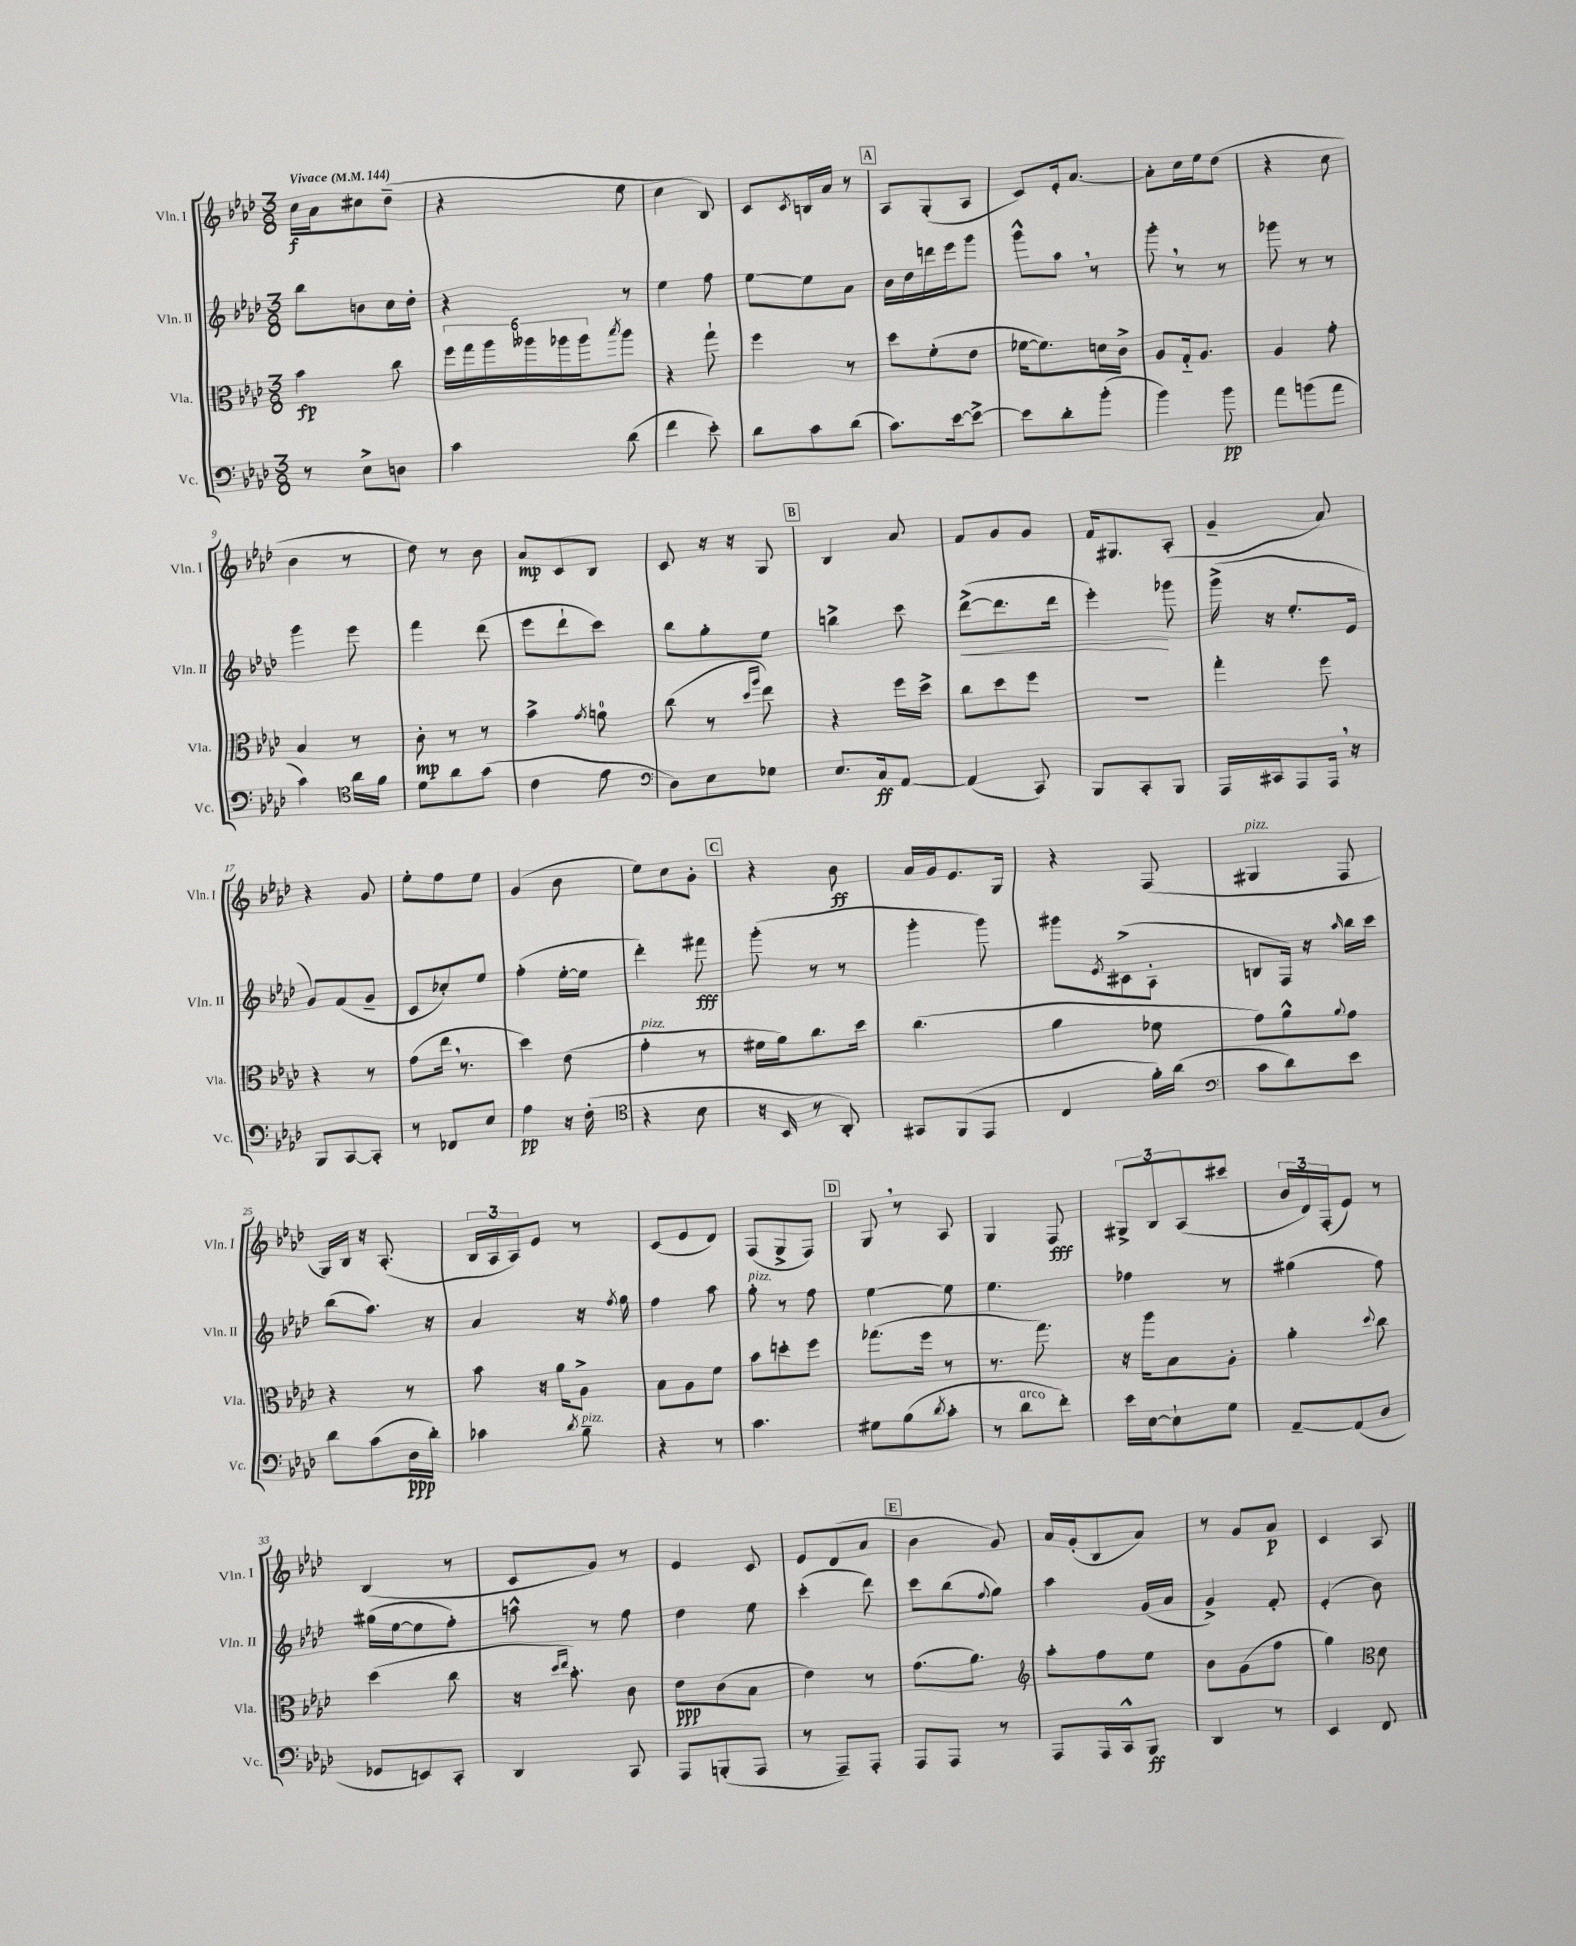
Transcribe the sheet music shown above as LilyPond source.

<<
\new StaffGroup <<
\new Staff = "s0" \with { instrumentName = "Vln. I" shortInstrumentName = "Vln. I" } {
    \clef treble \key aes \major \numericTimeSignature \time 3/8 \tempo "Vivace" 4 = 144
    c''16\f aes'16 cis''8 des''8--( |
    r4 ees''8 |
    c''4 bes8) |
    c'8 \acciaccatura { c'8 } b16 aes'16 r8 |
    \mark \markup { \box "A" } aes8 g8-.( aes8 |
    c'8) ees'16-. aes'8.~ |
    aes'8-. c''16 ees''16 des''8( |
    r4 c''8 |
    bes'4 r8 |
    des''8) r8 bes'8 |
    aes'8\mp c'8 bes8 |
    c'8 r16 r16 g8 |
    \mark \markup { \box "B" } bes4 aes'8 |
    f'8 g'8 g'8 |
    f'16 gis8. aes8-.( |
    g'4-- aes'8) |
    r4 g'8 |
    ees''8-. f''8 ees''8 |
    g'4( bes'8 |
    ees''8) c''8 g'8-. |
    \mark \markup { \box "C" } r4 bes'8\ff |
    aes'16 g'16 ees'8. g16 |
    r4 f8( |
    gis4^\markup { \italic "pizz." } f8 |
    g16) bes16 r16 aes8.-.( |
    \tuplet 3/2 { bes16 aes16 aes16) } ees'8 r8 |
    c'8( ees'8 des'8) |
    f8( g8-> f8) |
    \mark \markup { \box "D" } g8 \breathe r8 aes8 |
    g4 f8\fff |
    \tuplet 3/2 { gis8-> bes8 aes8( } cis'''8 |
    \tuplet 3/2 { bes'16 des'16) f16-.( } ees'8) r8 |
    bes4( r8 |
    c'8 g'8) r8 |
    ees'4 c'8 |
    ees'8 des'8( aes'8 |
    \mark \markup { \box "E" } bes'4 g'8) |
    aes'16 g'16-.( bes8 aes'8) |
    r8 g'8 aes'8\p |
    c'4 aes8 \bar "|." |
}
\new Staff = "s1" \with { instrumentName = "Vln. II" shortInstrumentName = "Vln. II" } {
    \clef treble \key aes \major \numericTimeSignature \time 3/8
    bes''8 b'8 c''16 des''16-. |
    r4 r8 |
    ees''4 f''8 |
    ees''8~ ees''8 aes'8 |
    \mark \markup { \box "A" } bes'16 des''16 d'''16 ees'''16 g'''8 |
    g'''8-^ aes''8 \breathe r8 |
    g'''8-. \breathe r8 r8 |
    ges'''8 r8 r8 |
    g'''4 ees'''8 |
    f'''4 des'''8( |
    ees'''8 des'''8-! c'''8) |
    bes''8 g''8-. ees''8 |
    \mark \markup { \box "B" } b''4-> c'''8 |
    des'''8~->\<( des'''8. des'''16 |
    ees'''4-.\!) ges'''8 |
    g'''16->( r16 ees''8.-. ees'16 |
    g'8) f'8( g'8-- |
    c'8 ces''8-.) ees''8 |
    f''4-.( ees''16~-. ees''16 |
    des'''4-.) fis'''8\fff |
    \mark \markup { \box "C" } g'''8-.( r8 r8 |
    g'''4-. g'''8) |
    gis'''8 \acciaccatura { ees'8 } cis'8->( aes8-. |
    b8 f16) r16 \grace { aes''16 } bes''16 c'''16 |
    bes''8( aes''8.) r16 |
    aes'4 r16 \acciaccatura { f''8 } g''16 |
    f''4 aes''8 |
    g''8-.^\markup { \italic "pizz." } r8 f''8 |
    \mark \markup { \box "D" } ees''4~ ees''8 |
    ees''4. |
    fes''4 r8 |
    gis''4( f''8) |
    gis''16( ees''16~ ees''8 f''8-.) |
    a''8-^ r8 f''8 |
    des''4 ees''8 |
    c'''4-.( des'''8) |
    \mark \markup { \box "E" } c'''8 bes''8( \appoggiatura { f''8 } g''8) |
    aes''4 g'16( aes'16 |
    g'4->) f'8-. |
    ees'4-.( bes'8) \bar "|." |
}
\new Staff = "s2" \with { instrumentName = "Vla." shortInstrumentName = "Vla." } {
    \clef alto \key aes \major \numericTimeSignature \time 3/8
    bes'4\fp c''8 |
    \tuplet 6/4 { f''16 g''16 aes''16 aeses''16 aes''16 aes''16 } \acciaccatura { bes''8 } aes''8 |
    r4 g''8-! |
    f''4 r8 |
    \mark \markup { \box "A" } des''8 f'8-.( ees'8 |
    fes'16~ fes'8.) d'16 c'16-> |
    aes8 g16-_ aes8. |
    aes4 g'8-. |
    bes4 r8 |
    c'8-.\mp r8 r8 |
    bes'4-> \acciaccatura { g'8 } a'8-0 |
    c''8( r8 \grace { des''16 aes''16 } ees''8) |
    \mark \markup { \box "B" } r4 f''16 des''16-> |
    c''8 des''8 f''8 |
    R4. |
    g''4-. f''8 |
    r4 r8 |
    g'8( ees''16 \breathe r8. |
    des''4) ees'8( |
    g'4-.^\markup { \italic "pizz." } r8 |
    \mark \markup { \box "C" } fis'16 aes'16) c''8. des''16 |
    c''4.( |
    aes'4 fes'8 |
    g'8) aes'8-^ \appoggiatura { aes'8 } g'8 |
    r4 r8 |
    bes'8 r16 aes'16 aes8-> |
    bes8 aes8 f'8 |
    bes'8 d''8-. f''8 |
    \mark \markup { \box "D" } ges''8.( f''16 r8 |
    r8. g''8.) |
    r16 aes''16 bes8 aes8-. |
    aes'4-. \appoggiatura { des''8 } c''8 |
    des''4( c''8 |
    r16 \grace { des''16 ees''16 } bes'8.-.) c'8 |
    ees'8\ppp c'8( bes8 |
    ees'4) r8 |
    \mark \markup { \box "E" } g'8.( aes'8.) |
    \clef treble aes''8-. f''8 ees''8 |
    bes'8 g'8( f''8 |
    g''4) \clef alto des'8 \bar "|." |
}
\new Staff = "s3" \with { instrumentName = "Vc." shortInstrumentName = "Vc." } {
    \clef bass \key aes \major \numericTimeSignature \time 3/8
    r8 ees8-> d8 |
    c'4 des'8( |
    f'4 ees'8-.) |
    des'8 c'8 des'8( |
    \mark \markup { \box "A" } c'8.) ees'16~ ees'8~-> |
    ees'8 des'8-. bes'8-.( |
    bes'4) bes'8\pp |
    aes'8 b'8( aes'8 |
    c'4) \clef tenor aes'16 f'16 |
    des'8 aes'8 g'8( |
    c'4 ees'8 |
    \clef bass des8) ees8 ges8 |
    \mark \markup { \box "B" } ees8. c16\ff aes,8~ |
    aes,4( c,8) |
    bes,,8 c,8-. bes,,8 |
    aes,,16 cis,16 aes,,8 aes,,16 \breathe r16 |
    bes,,8 c,8~ c,8-. |
    r8 fes,8 ees8 |
    aes4\pp r16 f16-.( |
    \clef tenor r4 bes8 |
    \mark \markup { \box "C" } r16 bes,16 r8 aes,8-.) |
    gis,8 f,8( ees,8 |
    c4 f'16-.) aes'16( |
    \clef bass c'8 des'8) ees'8 |
    des'8 c'8( des16\ppp des'16-.) |
    ces'4 \acciaccatura { des'8 } bes8--^\markup { \italic "pizz." } |
    r4 r8 |
    c'4. |
    \mark \markup { \box "D" } gis8 bes8( \acciaccatura { des'8 } c'8-. |
    r8 des'8^\markup { \italic "arco" } f'8-.) |
    ees'16 ees16~ ees8-! g8 |
    aes,8~-- aes,8( des8 |
    ges,8 e,8) c,8-. |
    des,4 c,8 |
    aes,,8 b,,8-.( aes,,8 |
    r8 aes,,8--) aes,,8-. |
    \mark \markup { \box "E" } aes,,8 aes,,8 r8 |
    aes,,8 aes,,16 c,16-^ bes,,8\ff |
    des,4 r8 |
    ees,4 f,8 \bar "|." |
}
>>
>>
